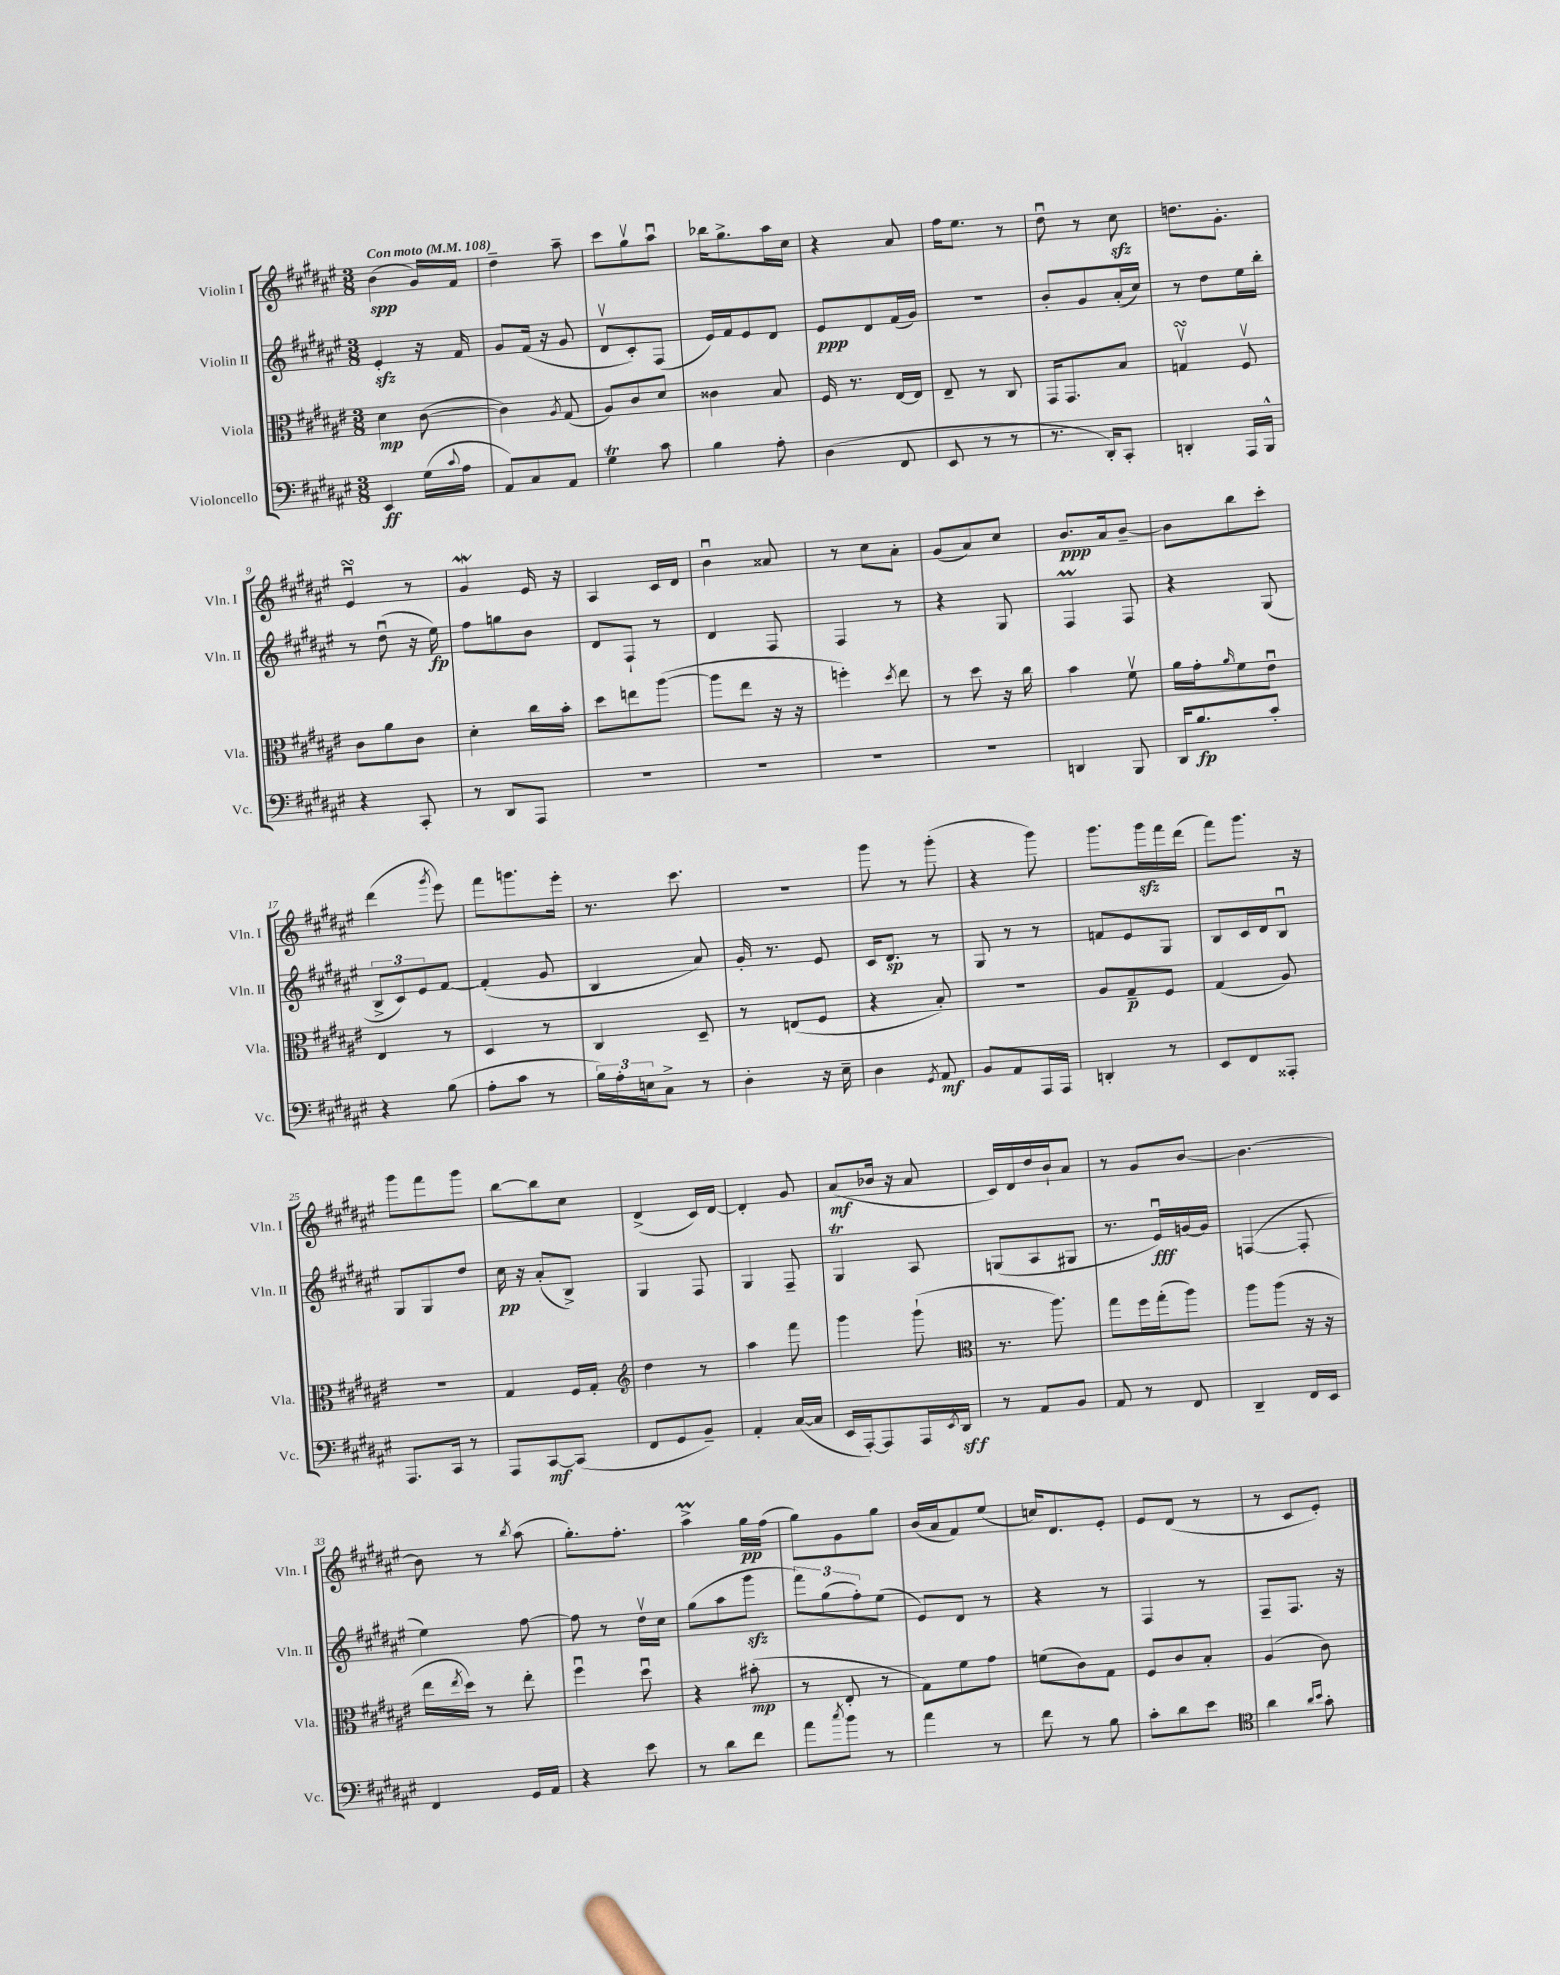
<<
\new StaffGroup <<
\new Staff = "s0" \with { instrumentName = "Violin I" shortInstrumentName = "Vln. I" } {
    \clef treble \key fis \major \numericTimeSignature \time 3/8 \tempo "Con moto" 4 = 108
    b'4\spp( gis'16) fis'16 |
    dis''4-- ais''8-- |
    cis'''8 gis''8\upbow ais''8\downbow |
    bes''16 gis''8.-> ais''16 cis''16 |
    r4 ais'8 |
    fis''16 eis''8. r8 |
    dis''8\downbow r8 cis''8\sfz |
    d''8. gis'8.-. |
    eis'4\downbow\turn r8 |
    gis'4\mordent eis'16 r16 |
    ais4 cis'16 dis'16 |
    b'4\downbow aisis'8 |
    r8 cis''8 ais'8-. |
    gis'8( ais'8) cis''8 |
    b'8.\ppp ais'16 b'8~-- |
    b'8 b''8 cis'''8-. |
    dis'''4( \acciaccatura { gis'''8 } eis'''8) |
    fis'''8 g'''8. eis'''16-. |
    r8. cis'''8. |
    R4. |
    gis'''8 r8 gis'''8-.( |
    r4 gis'''8) |
    gis'''8. gis'''16\sfz fis'''16 dis'''16( |
    fis'''8) gis'''8. r16 |
    gis'''8 fis'''8 gis'''8 |
    b''8~ b''8 cis''8 |
    dis'4->( cis'16) dis'16~ |
    dis'4-. gis'8 |
    ais'8\mf( bes'16 r16 ais'8 |
    cis'16) dis'16 dis''16 b'16-! ais'8 |
    r8 gis'8 b'8~ |
    b'4.~ |
    b'8 r8 \acciaccatura { b''8 } ais''8( |
    gis''8.-.) fis''8.-. |
    ais''4->\prall gis''16\pp fis''16( |
    gis''8) gis'8 gis''8 |
    b'16( ais'16 fis'8) eis''8( |
    c''16) dis'8. eis'8-. |
    eis'8 dis'8( r8 |
    r8 cis'8 eis'8-.) \bar "|." |
}
\new Staff = "s1" \with { instrumentName = "Violin II" shortInstrumentName = "Vln. II" } {
    \clef treble \key fis \major \numericTimeSignature \time 3/8
    eis'4-.\sfz r16 fis'16 |
    gis'8 fis'16( r16 gis'8 |
    dis'8\upbow cis'8-.) fis8( |
    eis'16) fis'16 eis'8 dis'8 |
    eis'8\ppp dis'8 fis'16( gis'16) |
    R4. |
    b'8-. gis'8 ais'16-.( cis''16) |
    r8 dis''8 eis''16 b''16-. |
    r8 dis''8\downbow( r16 eis''16\fp) |
    fis''8 g''8 b'8 |
    dis'8 fis8-! r8 |
    dis'4 fis8 |
    fis4 r8 |
    r4 gis8 |
    fis4\prall fis8 |
    r4 gis8( |
    \tuplet 3/2 { b8-> cis'8) eis'8 } fis'8~ |
    fis'4-.( gis'8 |
    b4 ais'8) |
    gis'16-. r8. eis'8 |
    cis'16 dis'8.\sp r8 |
    gis8 r8 r8 |
    f'8 eis'8 gis8 |
    b8 cis'16 dis'16 b8\downbow |
    gis8 gis8 dis''8 |
    cis''16\pp r16 ais'8-.( b8->) |
    gis4 fis8 |
    gis4 fis8-- |
    gis4\trill ais8 |
    g8( ais8 gis8 |
    r8. eis'16\downbow\fff) g'16~ g'16 |
    f4~( f8-. |
    eis''4) fis''8~ |
    fis''8 r8 dis''16\upbow cis''16 |
    gis''8( ais''8 gis'''8\sfz |
    \tuplet 3/2 { fis'''8) gis''8( fis''8-.) } eis''8( |
    eis'8) dis'8 r8 |
    r4 r8 |
    fis4 r8 |
    fis8-- fis8. r16 \bar "|." |
}
\new Staff = "s2" \with { instrumentName = "Viola" shortInstrumentName = "Vla." } {
    \clef alto \key fis \major \numericTimeSignature \time 3/8
    dis'4\mp cis'8~( |
    cis'4) \acciaccatura { ais8 } gis8( |
    ais8) cis'8 dis'8 |
    cisis'4 b8 |
    fis16 r8. eis16~ eis16 |
    eis8-- r8 cis8 |
    gis,16 gis,8. b8 |
    g4\upbow\turn fis8\upbow |
    cis'8 ais'8 cis'8 |
    dis'4-. cis''16 b'16-. |
    dis''8 e''8 ais''8~( |
    ais''8 eis''8 r16 r16 |
    f''4-.) \acciaccatura { dis''8 } eis''8 |
    r8 dis''8 r16 cis''16 |
    b'4 fis'8\upbow |
    ais'16 gis'16-. \grace { ais'16 } fis'8 eis'8\downbow |
    eis4 r8 |
    dis4 r8 |
    cis4 dis8-- |
    r8 e8( fis8 |
    r4 b8-.) |
    R4. |
    ais8 gis8--\p fis8 |
    gis4( ais8) |
    R4. |
    gis4 fis16 gis16-. |
    \clef treble dis''4 r8 |
    ais''4 fis'''8 |
    gis'''4 gis'''8-!( |
    \clef alto r8. ais''8.) |
    gis''8 fis''16 gis''16-.( ais''8) |
    ais''8 ais''8( r16 r16 |
    eis''16 \acciaccatura { eis''8 } dis''16) r8 eis''8-. |
    fis''4\downbow dis''8\downbow |
    r4 bis'8-.\mp( |
    r8 eis8-. r8 |
    gis8) fis'8 gis'8 |
    f'8( cis'8) gis8 |
    fis8 cis'8 b8-. |
    ais4( cis'8) \bar "|." |
}
\new Staff = "s3" \with { instrumentName = "Violoncello" shortInstrumentName = "Vc." } {
    \clef bass \key fis \major \numericTimeSignature \time 3/8
    eis,4\ff gis16( \appoggiatura { cis'8 } ais16 |
    ais,8) cis8 ais,8 |
    gis4\trill cis'8 |
    b4 ais8-. |
    dis4( fis,8 |
    eis,8 r8 r8 |
    r8. dis,16-.) cis,8-. |
    d,4-. ais,,16 b,,16-^ |
    r4 cis,8-. |
    r8 dis,8 ais,,8 |
    R4. |
    R4. |
    R4. |
    R4. |
    d,4 b,,8 |
    dis,16 b8.\fp cis'8-. |
    r4 b8( |
    ais8-. cis'8 r8 |
    \tuplet 3/2 { b16) ais16-. e16 } cis8-> r8 |
    dis4-. r16 eis16-- |
    dis4 \acciaccatura { gis,8 } ais,8\mf |
    b,8 ais,8 ais,,16 ais,,16 |
    d,4-. r8 |
    eis,8 fis,8 aisis,,8-. |
    ais,,8. cis,16 r8 |
    ais,,8 cis,8~\mf cis,8( |
    fis,8 gis,8 b,8--) |
    ais,4-. cis16~( cis16 |
    eis,16 ais,,16~-.) ais,,8 ais,,16 \acciaccatura { eis,8 } dis,16\sff |
    r8 ais,8 b,8 |
    ais,8 r8 fis,8 |
    dis,4-- fis,16 eis,16 |
    fis,4 gis,16 ais,16 |
    r4 eis'8 |
    r8 dis'8 fis'8 |
    ais'8 \acciaccatura { cis''8 } b'8 r8 |
    ais'4 r8 |
    fis'8 r8 b8 |
    cis'8-. dis'8 eis'8 |
    \clef tenor ais'4 \grace { ais'16 b'16 } gis'8-. \bar "|." |
}
>>
>>
